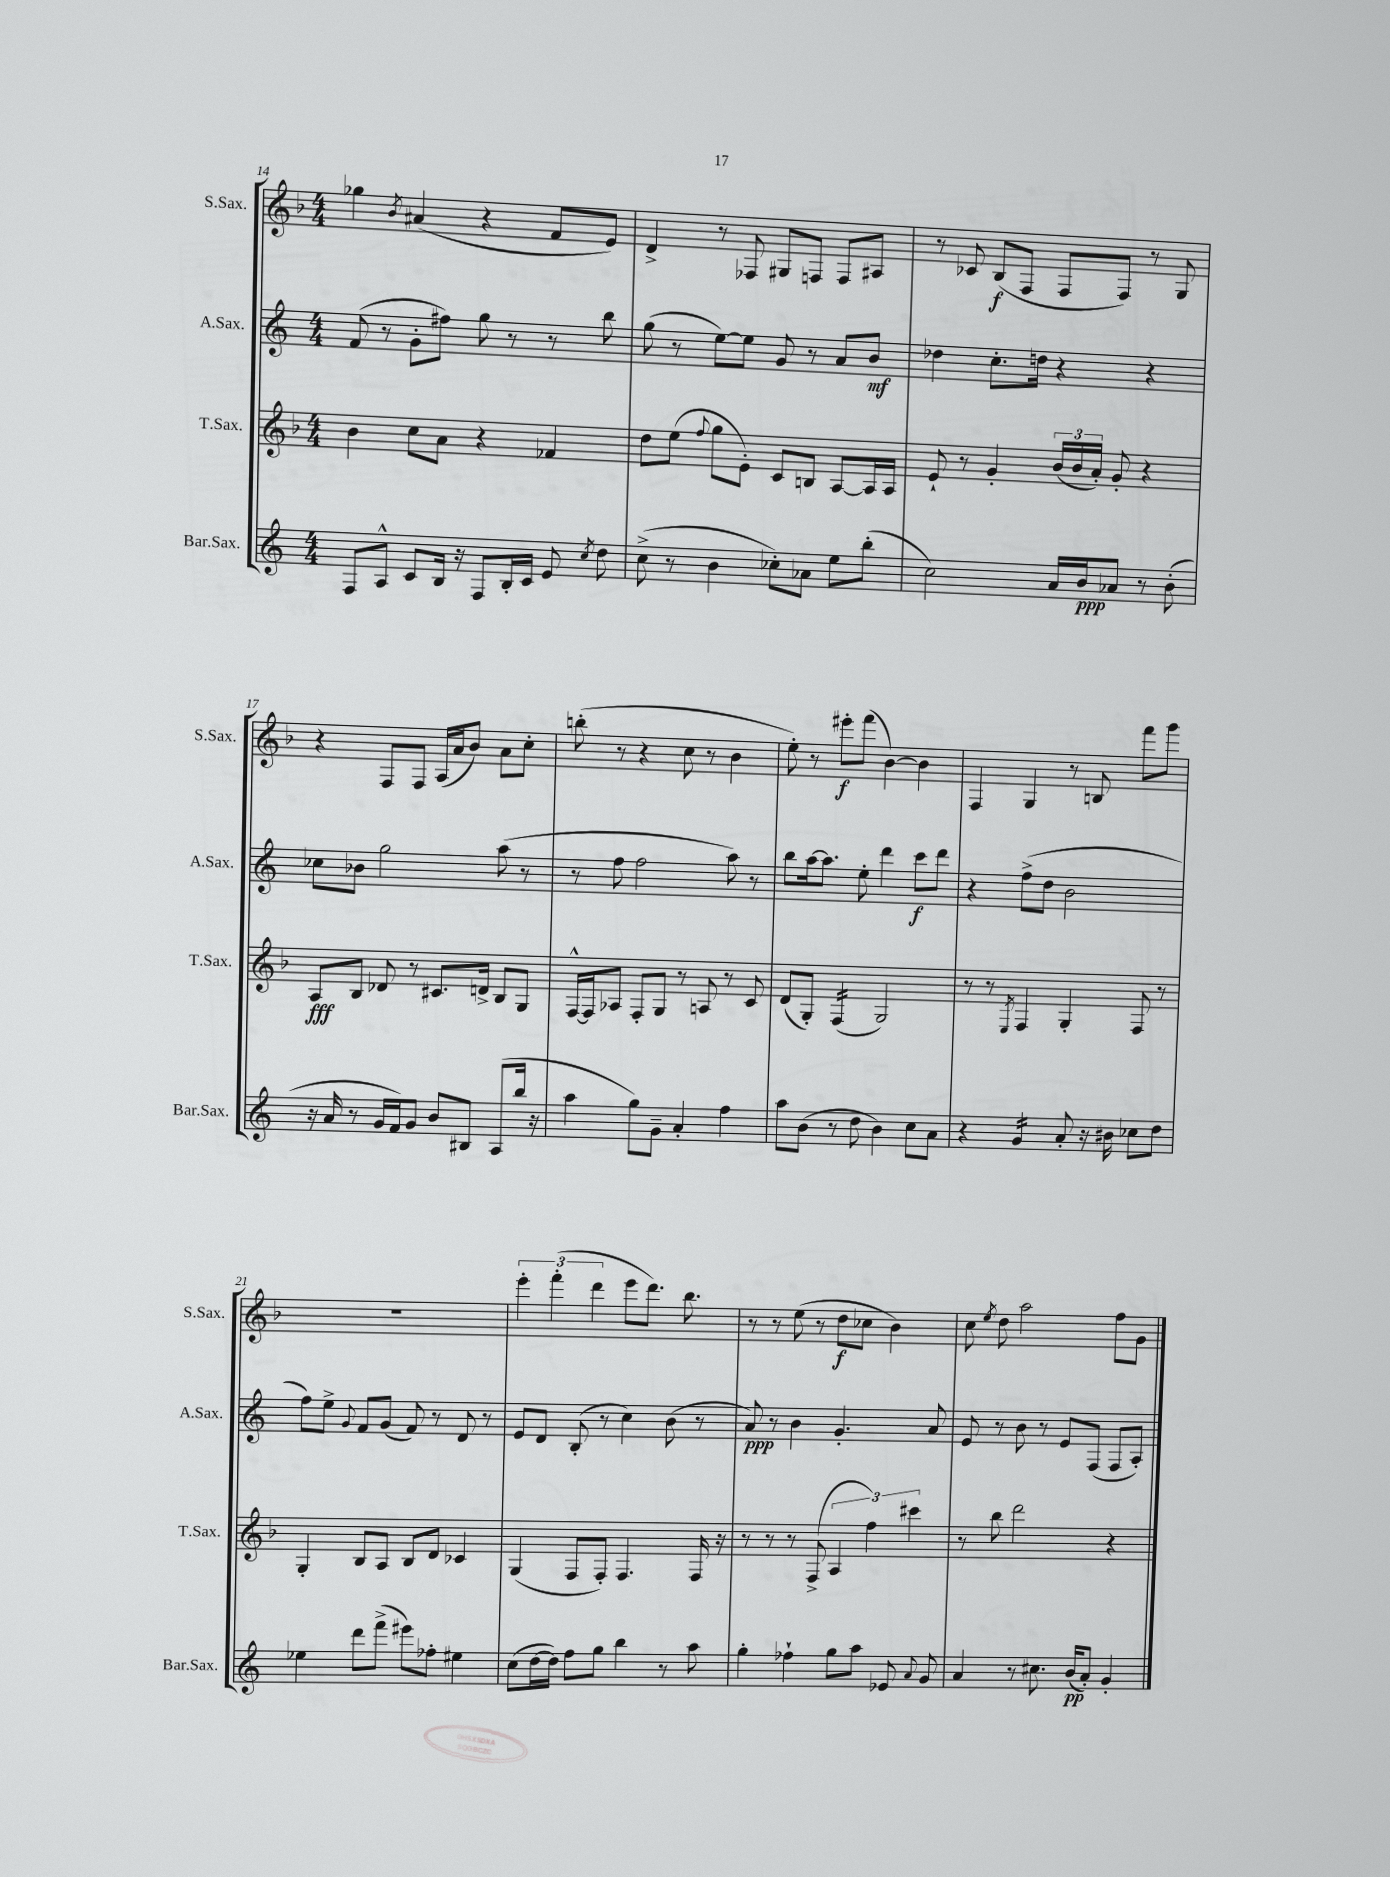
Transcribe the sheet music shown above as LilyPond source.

<<
\new StaffGroup <<
\new Staff = "s0" \with { instrumentName = "S.Sax." shortInstrumentName = "S.Sax." } {
    \clef treble \key f \major \numericTimeSignature \time 4/4
    \autoBeamOff ges''4 \acciaccatura { bes'8 } ais'4( r4 f'8[ e'8]) |
    d'4-> r8 fes8 gis8[ f8] f8[ ais8] |
    r8 ces'8 bes8[\f( f8] f8[ f8]) r8 g8 |
    r4 f8[ f8] a16[( a'16 bes'8]) a'8[ c''8]-. |
    b''8-.( r8 r4 c''8 r8 bes'4 |
    e''8-.) r8 eis'''8[-.\f f'''8]( bes'4~) bes'4 |
    f4 g4 r8 b8 f'''8[ g'''8] |
    R1 |
    \tuplet 3/2 { e'''4-. f'''4-.( d'''4 } e'''8[ d'''8.]) bes''8. |
    r8 r8 e''8( r8 d''8[\f ces''8] bes'4) |
    c''8 \acciaccatura { e''8 } d''8 a''2 f''8[ g'8] \bar "|." |
}
\new Staff = "s1" \with { instrumentName = "A.Sax." shortInstrumentName = "A.Sax." } {
    \clef treble \key c \major \numericTimeSignature \time 4/4
    \autoBeamOff f'8( r8 g'8[-. fis''8]) g''8 r8 r8 b''8 |
    g''8( r8 e''8[~) e''8] g'8 r8 a'8[ b'8]\mf |
    des''4 c''8.[-. d''16] r4 r4 |
    ces''8[ bes'8] g''2 a''8( r8 |
    r8 f''8 f''2 a''8) r8 |
    b''8[ a''16~ a''8.] e''8-. d'''4 c'''8[\f d'''8] |
    r4 f''8[->( d''8] b'2 |
    f''8[) e''8]-> \appoggiatura { g'8 } f'8[ g'8]( f'8) r8 d'8 r8 |
    e'8[ d'8] b8-.( r8 c''4) b'8( r8 |
    a'8\ppp) r8 b'4 g'4.-. a'8 |
    e'8 r8 b'8 r8 e'8[ f8]( f8[ a8]-.) \bar "|." |
}
\new Staff = "s2" \with { instrumentName = "T.Sax." shortInstrumentName = "T.Sax." } {
    \clef treble \key f \major \numericTimeSignature \time 4/4
    \autoBeamOff bes'4 c''8[ a'8] r4 fes'4 |
    d''8[ e''8]( \appoggiatura { f''8 } g''8[ e'8]-.) c'8[ b8] a8[~ a16 a16] |
    e'8-! r8 g'4-. \tuplet 3/2 { bes'16[( bes'16 a'16]-.) } g'8-. r4 |
    a8[\fff bes8] des'8 r8 cis'8.[ d'16]-> bes8[ g8] |
    f16[~-^ f16 aes8] f8[-. g8] r8 a8 r8 c'8 |
    d'8[( g8]-.) f4:16( g2) |
    r8 r8 \acciaccatura { e8 } f4 g4-. f8 r8 |
    g4-. bes8[ a8] bes8[ d'8] ces'4 |
    g4( f8[ f8]-.) f4. f16 r16 |
    r8 r8 r8 f8->( \tuplet 3/2 { a4 f''4) cis'''4 } |
    r8 bes''8 d'''2 r4 \bar "|." |
}
\new Staff = "s3" \with { instrumentName = "Bar.Sax." shortInstrumentName = "Bar.Sax." } {
    \clef treble \key c \major \numericTimeSignature \time 4/4
    \autoBeamOff f8[ a8]-^ c'8[ b16] r16 f8[ b16-. c'16] e'8 \acciaccatura { c''8 } d''8 |
    c''8->( r8 b'4 ces''8[-.) aes'8] e''8[ b''8]-.( |
    c''2) a'16[ b'16\ppp aes'8] r8 b'8-.( |
    r16 a'16 r8 g'16[ f'16) g'8] b'8[ bis8] a8[( b''16] r16 |
    a''4 g''8[) g'8]-- a'4-. f''4 |
    a''8[ b'8]( r8 d''8 b'4) c''8[ a'8] |
    r4 g'4:16 a'8-. r16 bis'16 ces''8[ d''8] |
    ees''4 d'''8[ f'''8]->( eis'''8[) fes''8]-. eis''4 |
    c''8[( d''16~ d''16]) f''8[ g''8] b''4 r8 a''8 |
    g''4-. fes''4-! g''8[ a''8] ees'8 \appoggiatura { a'8 } g'8 |
    a'4 r8 cis''8. b'16[\pp( a'8]-.) g'4-. \bar "|." |
}
>>
>>
\layout { \context { \Score currentBarNumber = #14 } }
